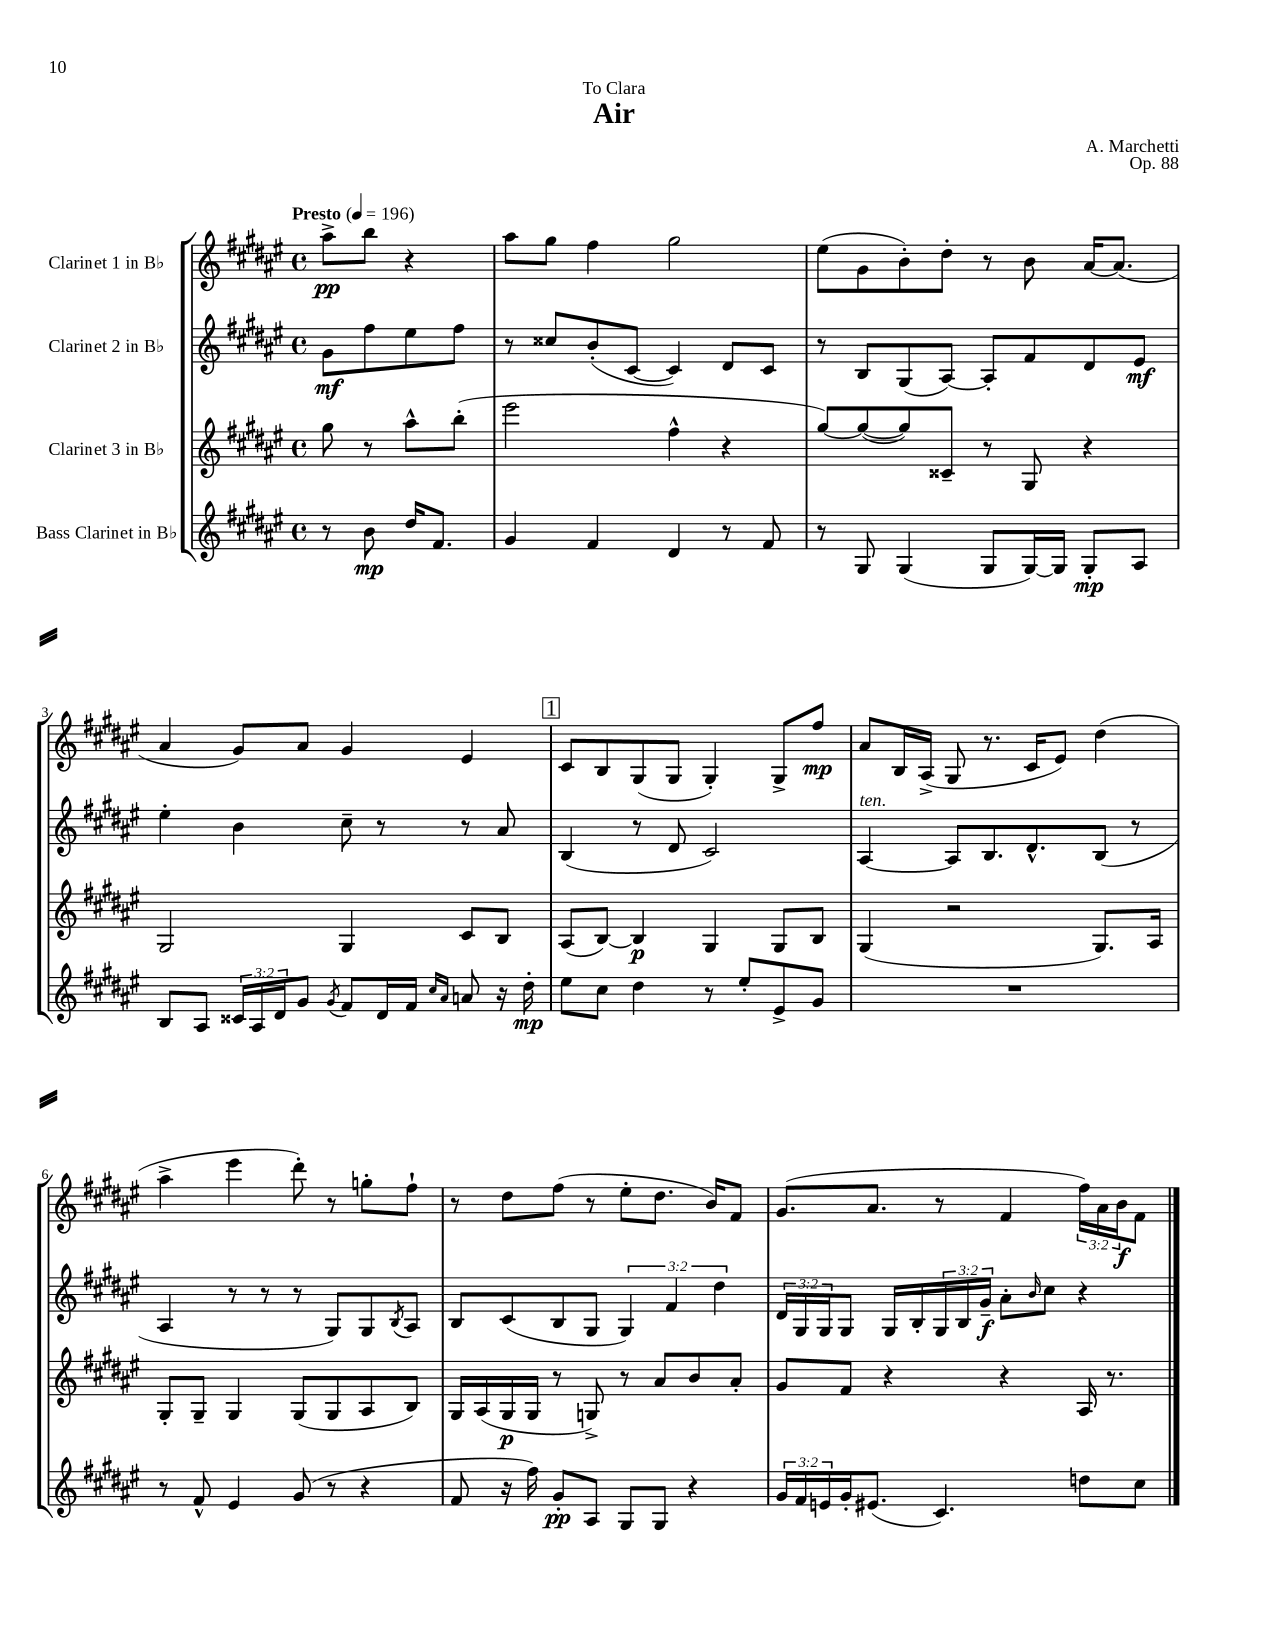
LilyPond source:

\header { title = "Air" composer = "A. Marchetti" dedication = "To Clara" opus = "Op. 88" }
<<
\new StaffGroup <<
\new Staff = "s0" \with { instrumentName = "Clarinet 1 in Bb" } {
    \clef treble \key fis \major \defaultTimeSignature \time 4/4 \override Staff.TupletNumber.text = #tuplet-number::calc-fraction-text \partial 2 \tempo "Presto" 4 = 196
    ais''8->\pp b''8 r4 |
    ais''8 gis''8 fis''4 gis''2 |
    eis''8( gis'8 b'8-.) dis''8-. r8 b'8 ais'16~ ais'8.( |
    ais'4 gis'8) ais'8 gis'4 eis'4 |
    \mark \markup { \box "1" } cis'8 b8 gis8( gis8 gis4-.) gis8-> fis''8\mp |
    ais'8 b16 ais16->( gis8 r8. cis'16 eis'8) dis''4( |
    ais''4-> eis'''4 dis'''8-.) r8 g''8-. fis''8-! |
    r8 dis''8 fis''8( r8 eis''8-. dis''8. b'16) fis'8 |
    gis'8.( ais'8. r8 fis'4 \tuplet 3/2 { fis''16) ais'16 b'16\f } fis'8 \bar "|." |
}
\new Staff = "s1" \with { instrumentName = "Clarinet 2 in Bb" } {
    \clef treble \key fis \major \defaultTimeSignature \time 4/4 \override Staff.TupletNumber.text = #tuplet-number::calc-fraction-text \partial 2
    gis'8\mf fis''8 eis''8 fis''8 |
    r8 cisis''8 b'8-.( cis'8~ cis'4) dis'8 cis'8 |
    r8 b8 gis8( ais8~) ais8-. fis'8 dis'8 eis'8\mf |
    eis''4-. b'4 cis''8-- r8 r8 ais'8 |
    \mark \markup { \box "1" } b4( r8 dis'8 cis'2) |
    ais4~^\markup { \italic "ten." } ais8 b8. dis'8.-^ b8( r8 |
    ais4 r8 r8 r8 gis8) gis8 \acciaccatura { b8 } ais8 |
    b8 cis'8( b8 gis8 \tuplet 3/2 { gis4) fis'4 dis''4 } |
    \tuplet 3/2 { dis'16 gis16 gis16 } gis8 gis16 b16-. \tuplet 3/2 { gis16 b16 gis'16--\f } ais'8-. \grace { b'16 } cis''8 r4 \bar "|." |
}
\new Staff = "s2" \with { instrumentName = "Clarinet 3 in Bb" } {
    \clef treble \key fis \major \defaultTimeSignature \time 4/4 \partial 2
    gis''8 r8 ais''8-^ b''8-.( |
    eis'''2 fis''4-^ r4 |
    gis''8~) gis''8~( gis''8) cisis'8-- r8 gis8 r4 |
    gis2 gis4 cis'8 b8 |
    \mark \markup { \box "1" } ais8( b8~) b4\p gis4 gis8 b8 |
    gis4( r2 gis8.) ais16 |
    gis8-. gis8-- gis4 gis8( gis8 ais8 b8) |
    gis16 ais16( gis16\p gis16 r8 g8->) r8 ais'8 b'8 ais'8-. |
    gis'8 fis'8 r4 r4 ais16 r8. \bar "|." |
}
\new Staff = "s3" \with { instrumentName = "Bass Clarinet in Bb" } {
    \clef treble \key fis \major \defaultTimeSignature \time 4/4 \override Staff.TupletNumber.text = #tuplet-number::calc-fraction-text \partial 2
    r8 b'8\mp dis''16 fis'8. |
    gis'4 fis'4 dis'4 r8 fis'8 |
    r8 gis8 gis4( gis8 gis16~) gis16 gis8-.\mp ais8 |
    b8 ais8 \tuplet 3/2 { cisis'16 ais16 dis'16 } gis'8 \acciaccatura { gis'8 } fis'8 dis'16 fis'16 \grace { cis''16 ais'16 } a'8 r16 dis''16-.\mp |
    \mark \markup { \box "1" } eis''8 cis''8 dis''4 r8 eis''8-. eis'8-> gis'8 |
    R1 |
    r8 fis'8-^ eis'4 gis'8( r8 r4 |
    fis'8 r16 fis''16) gis'8-.\pp ais8 gis8 gis8 r4 |
    \tuplet 3/2 { gis'16 fis'16 e'16 } gis'16-. eis'8.( cis'4.) d''8 cis''8 \bar "|." |
}
>>
>>
